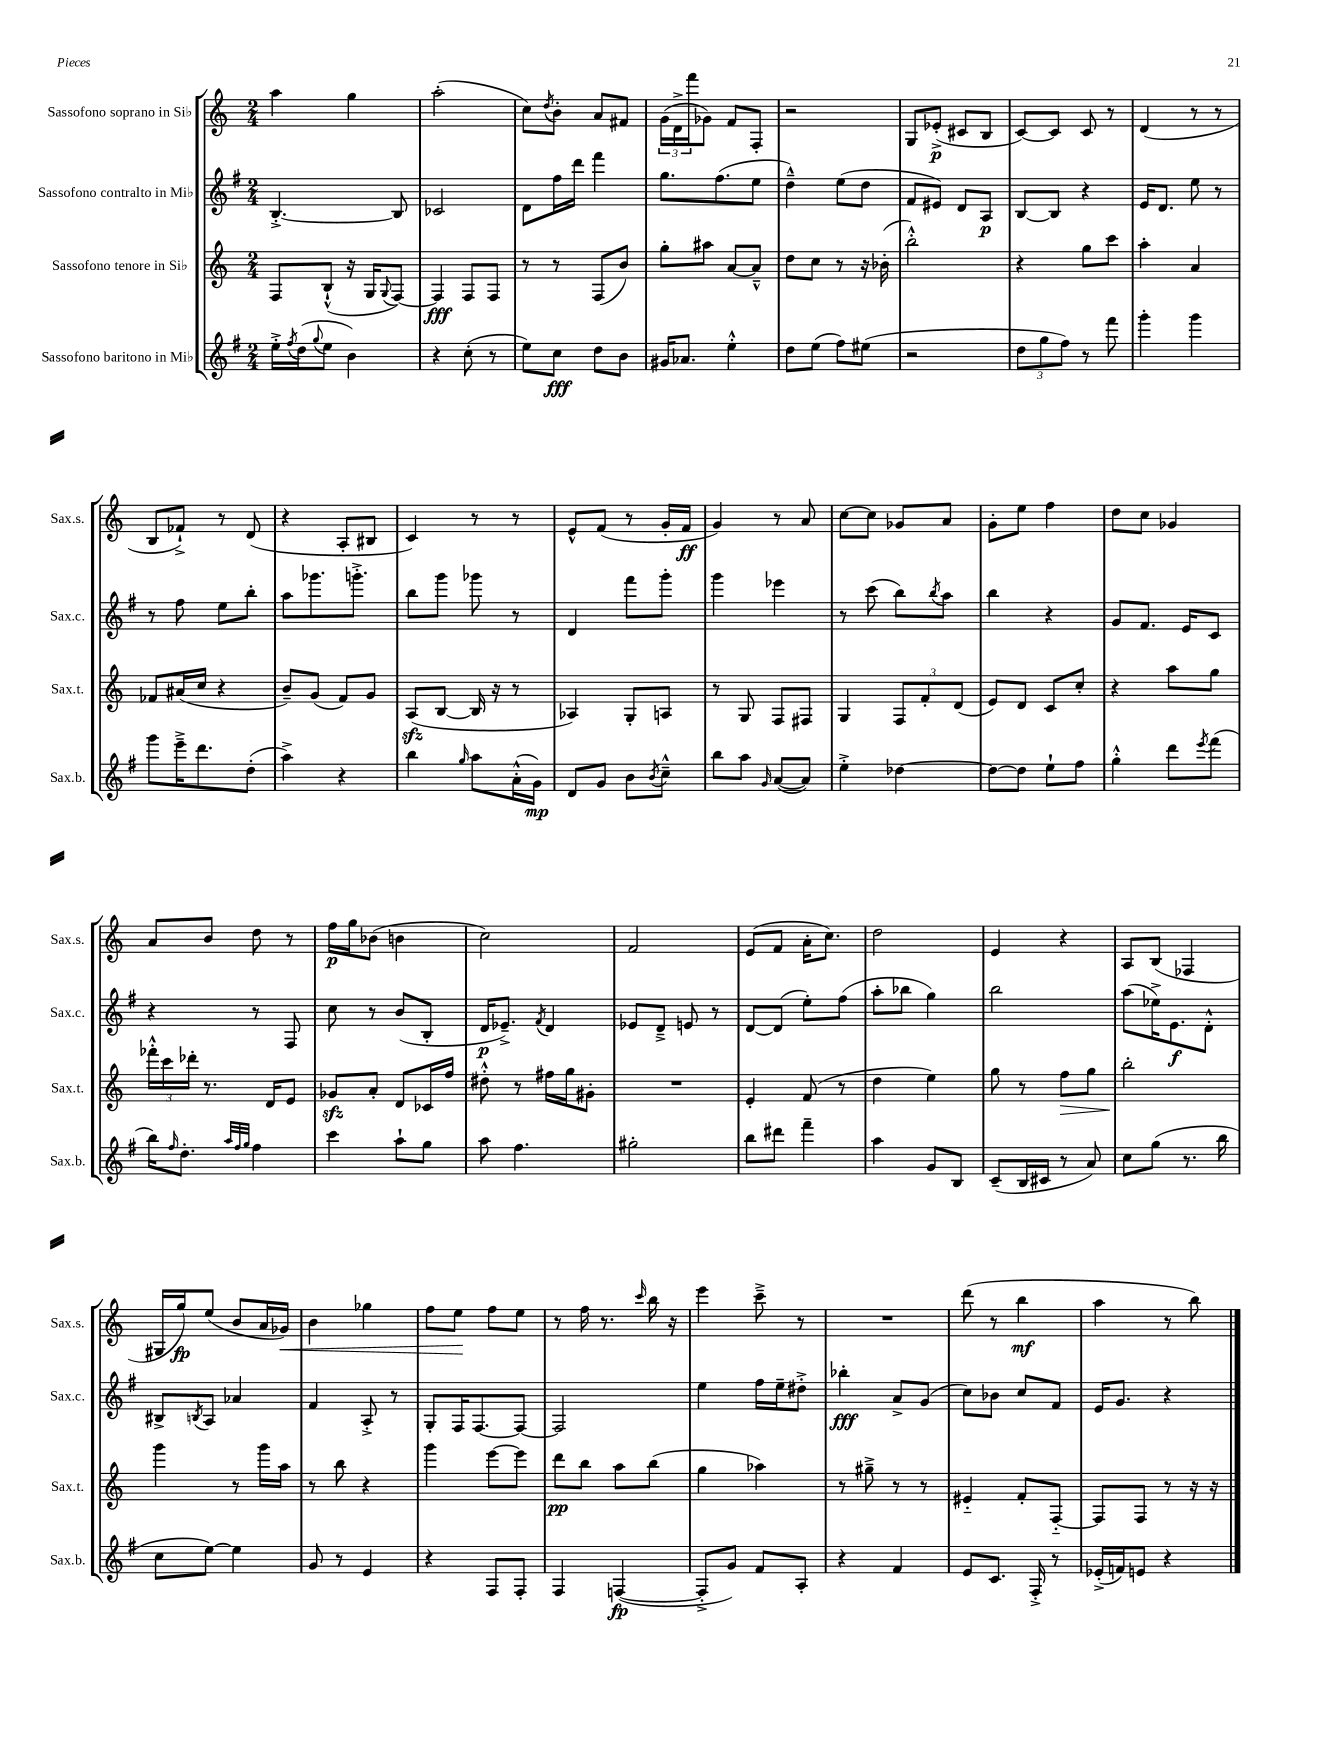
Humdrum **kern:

**kern	**kern	**kern	**kern
*staff4	*staff3	*staff2	*staff1
*clefG2	*clefG2	*clefG2	*clefG2
*k[f#]	*k[]	*k[f#]	*k[]
*M2/4	*M2/4	*M2/4	*M2/4
16ee'^	8F	[4.B'^	4aa
8qff#	.	.	.
(16dd	.	.	.
8qqgg	.	.	.
8ee	(8B`^^	.	.
4b)	16r	.	4gg
.	16G	.	.
.	8qqG	.	.
.	[8F)	8B]	.
=	=	=	=
4r	4F]	2c-	(2aa'
(8cc'	8F	.	.
8r	8F	.	.
=	=	=	=
8ee)	8r	8d	8cc)
.	.	.	8qdd
8cc	8r	16ff#	8b'
.	.	16ddd	.
8dd	(8F	4fff#	8a
8b	8b)	.	8f#
=	=	=	=
16g#	8gg'	8.gg	(24g
.	.	.	24d^
8.a-	.	.	.
.	.	.	24fff
.	8aa#	.	8g-)
.	.	(8.ff#	.
4ee'^^	[8a	.	8f
.	8a~^^]	8ee	8F'
=	=	=	=
8dd	8dd	4dd~^^)	2r
(8ee	8cc	.	.
8ff#)	8r	(8ee	.
(8ee#	16r	8dd	.
.	(16b-'	.	.
=	=	=	=
2r	2bb'^^)	8f#	8G
.	.	8e#)	(8e-'^
.	.	8d	8c#
.	.	8A	8B
=	=	=	=
12dd	4r	[8B	[8c)
12gg	.	.	.
.	.	8B]	8c]
12ff#)	.	.	.
8r	8gg	4r	8c
8fff#	8ccc	.	8r
=	=	=	=
4ggg'	4aa'	16e	(4d
.	.	8.d	.
4ggg	4a	8ee	8r
.	.	8r	8r
=	=	=	=
8ggg	8f-	8r	8B
16eee~^	(16a#	8ff#	8f-`^)
8.ddd	16cc	.	.
.	4r	8ee	8r
(8dd'	.	8bb'	(8d
=	=	=	=
4aa^)	8b~)	8aa	4r
.	(8g	8.ggg-	.
4r	8f)	.	8A'
.	.	8.ggg'^	.
.	8g	.	8B#
=	=	=	=
4bb	(8A	8bb	4c)
.	[8B	8ggg	.
16qqgg	.	.	.
8aa	16B]	8ggg-	8r
.	16r	.	.
(16a'^^	8r	8r	8r
16g)	.	.	.
=	=	=	=
8d	4A-)	4d	8e^^
8g	.	.	(8f
8b	8G'	8fff#	8r
8qb	.	.	.
8cc~^^	8A	8ggg'	16g'
.	.	.	16f
=	=	=	=
8bb	8r	4ggg	4g)
8aa	8G	.	.
16qqg	.	.	.
([8a	8F	4eee-	8r
8a])	8F#	.	8a
=	=	=	=
4ee'^	4G	8r	[8cc
.	.	(8ccc	8cc]
[4dd-	12F	8bb)	8g-
.	12f'	.	.
.	.	8qbb	.
.	.	8aa	8a
.	(12d	.	.
=	=	=	=
8dd-_	8e)	4bb	8g'
8dd-]	8d	.	8ee
8ee`	8c	4r	4ff
8ff#	8cc'	.	.
=	=	=	=
4gg'^^	4r	8g	8dd
.	.	8.f#	8cc
8ddd	8aa	.	4g-
.	.	16e	.
8qeee	.	.	.
(8fff#	8gg	8c	.
=	=	=	=
16bb)	24fff-'^^	4r	8a
.	24ccc	.	.
16qqff#	.	.	.
8.dd'	.	.	.
.	24ddd-'	.	.
.	8.r	.	8b
32qqaa	.	.	.
32qqff#	.	.	.
32qqgg	.	.	.
4ff#	.	8r	8dd
.	16d	.	.
.	8e	8F#	8r
=	=	=	=
4ccc	8g-	8cc	16ff
.	.	.	16gg
.	8a'	8r	(8b-
8aa`	8d	(8b	4b
8gg	16c-	8B'	.
.	16ff	.	.
=	=	=	=
8aa	8dd#'^^	16d	2cc)
.	.	8.e-~^)	.
4.ff#	8r	.	.
.	.	8qf#	.
.	16ff#	4d	.
.	16gg	.	.
.	8g#'	.	.
=	=	=	=
2gg#'	2r	8e-	2f
.	.	8d~^	.
.	.	8e	.
.	.	8r	.
=	=	=	=
8bb	4e'	[8d	(8e
8ddd#	.	(8d]	8f
4fff#~	(8f	8ee')	16a'
.	.	.	8.cc)
.	8r	(8ff#	.
=	=	=	=
4aa	4dd	8aa'	2dd
.	.	8bb-	.
8g	4ee)	4gg)	.
8B	.	.	.
=	=	=	=
(8c~	8gg	2bb	4e
16B	8r	.	.
16c#	.	.	.
8r	8ff	.	4r
8a)	8gg	.	.
=	=	=	=
8cc	2bb'	(8aa	8A
(8gg	.	16ee-^)	(8B
.	.	8.e	.
8.r	.	.	4F-
.	.	8d'^^	.
16bb	.	.	.
=	=	=	=
8cc	4ggg	8B#^	16G#
.	.	.	16gg)
.	.	8qB	.
[8ee)	.	8A	(8ee
4ee]	8r	4a-	8b
.	16ggg	.	16a
.	16aa	.	16g-)
=	=	=	=
8g	8r	4f#	4b
8r	8bb	.	.
4e	4r	8A'^	4gg-
.	.	8r	.
=	=	=	=
4r	4ggg	8G'	8ff
.	.	16F#	8ee
.	.	[8.F#	.
8F#	[8eee	.	8ff
8F#'	8eee]	8F#_	8ee
=	=	=	=
4F#	8ddd	2F#]	8r
.	8bb	.	16ff
.	.	.	8.r
([4F	8aa	.	.
.	.	.	16qqccc
.	(8bb	.	16bb
.	.	.	16r
=	=	=	=
8F'^]	4gg	4ee	4eee
8g)	.	.	.
8f#	4aa-)	16ff#	8ccc~^
.	.	16ee~	.
8A'	.	8dd#'^	8r
=	=	=	=
4r	8r	4bb-'	2r
.	8gg#~^	.	.
4f#	8r	8a^	.
.	8r	(8g	.
=	=	=	=
8e	4e#'~	8cc)	(8ddd
8.c	.	8b-	8r
.	8f'	8cc	4bb
16F#'^	.	.	.
8r	[8F'~	8f#	.
=	=	=	=
(16e-'^	8F]	16e	4aa
16f)	.	8.g	.
8e	8F	.	.
4r	8r	4r	8r
.	16r	.	8bb)
.	16r	.	.
==	==	==	==
*-	*-	*-	*-
